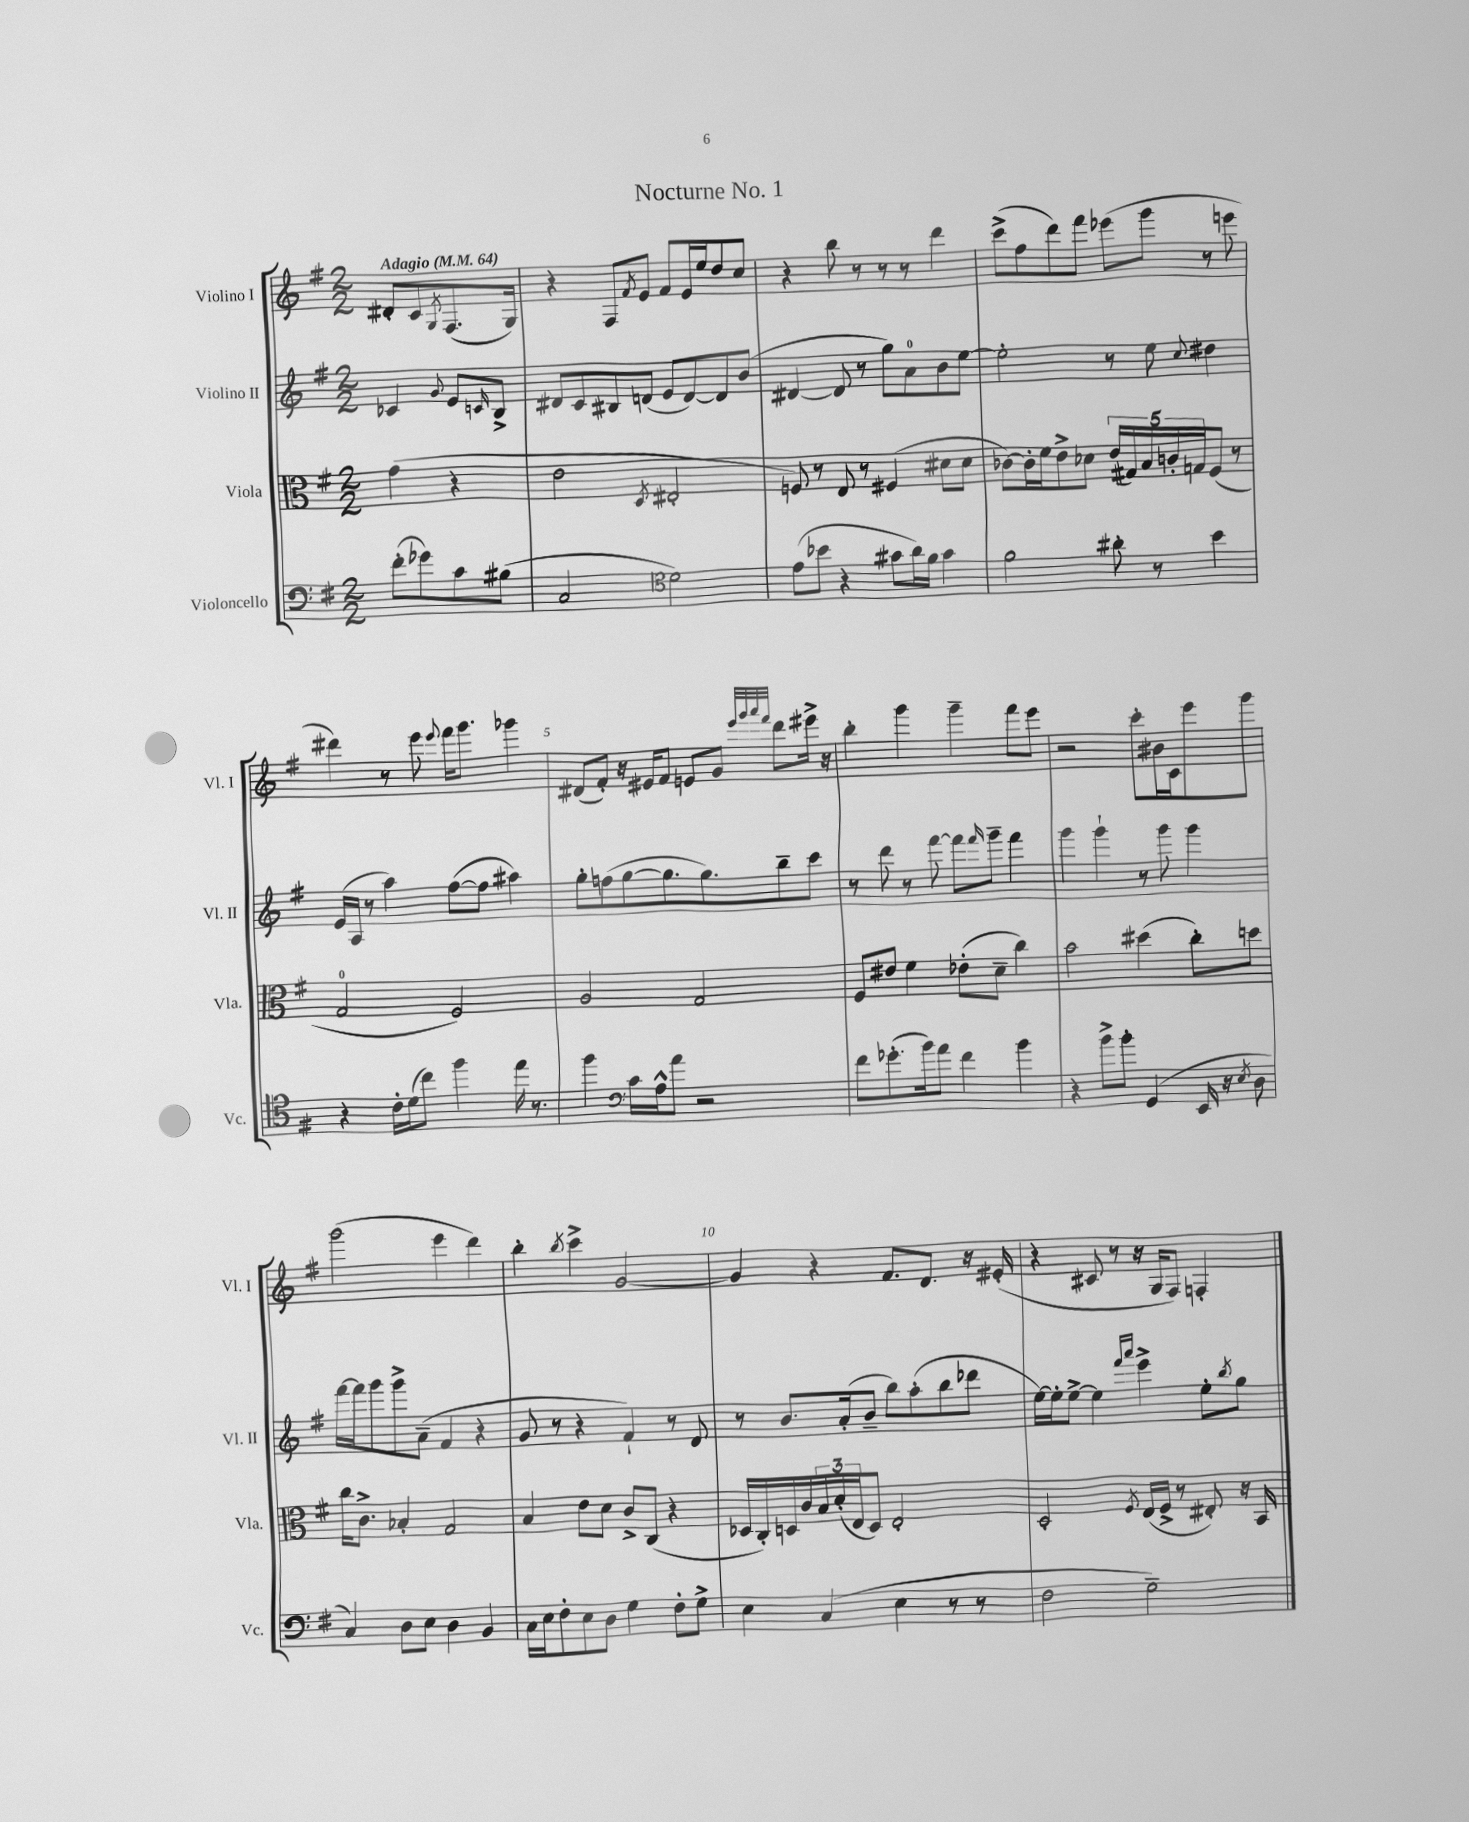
\header { title = "Nocturne No. 1" }
<<
\new StaffGroup <<
\new Staff = "s0" \with { instrumentName = "Violino I" shortInstrumentName = "Vl. I" } {
    \clef treble \key g \major \numericTimeSignature \time 2/2 \partial 2 \tempo "Adagio" 4 = 64
    dis'8-. c'8 \acciaccatura { g8 } fis8.( g16) |
    r4 fis8 \acciaccatura { fis'8 } e'8 fis'8 e'16 e''16 d''8 c''8 |
    r4 b''8 r8 r8 r8 d'''4 |
    c'''8->( fis''8 d'''8) fis'''8 ees'''8( g'''8 r8 e'''8 |
    dis'''4) r8 e'''8 \appoggiatura { e'''8 } fis'''16 g'''8. ges'''4 |
    dis'8( fis'8-.) r16 eis'16 fis'8 e'8 g'8 \grace { e'''32 g'''32 a'''32 fis'''32 } d'''8 eis'''16-> r16 |
    b''4-. g'''4 g'''4-- fis'''8 e'''8 |
    r2 c'''8-. bis'16 c'16 e'''8 g'''8 |
    g'''2( e'''4 d'''4) |
    b''4-. \acciaccatura { b''8 } c'''4-> g'2~ |
    g'4 r4 fis'8. d'8. r16 eis'16-.( |
    r4 cis'8 r8 r16 g16 fis8) f4-. \bar "|." |
}
\new Staff = "s1" \with { instrumentName = "Violino II" shortInstrumentName = "Vl. II" } {
    \clef treble \key g \major \numericTimeSignature \time 2/2 \partial 2
    ces'4 \appoggiatura { g'8 } e'8 \grace { c'16 } b8-> |
    dis'8 c'8 bis8 d'8( e'8 d'8~) d'8 b'8( |
    dis'4~ dis'8 r8 g''8) a'8-0 b'8 e''8~ |
    e''2-. r8 e''8 \appoggiatura { c''8 } dis''4 |
    e'16( a16 r8 a''4) fis''8~( fis''8 ais''4) |
    g''8-. f''8( g''8~ g''8. g''8.) b''8-- c'''8 |
    r8 d'''8 r8 fis'''8~ fis'''8 \grace { fis'''16 } g'''8-- fis'''4 |
    g'''4 g'''4-! r8 g'''8 g'''4 |
    fis'''16~ fis'''16 g'''8 g'''8-> a'8--( fis'4 r4 |
    g'8 r8 r4 fis'4-!) r8 d'8 |
    r8 b'8. a'16-.( b'8-- b''8) a''8-.( b''8 des'''8 |
    e''16~) e''16-. e''8~-> e''4 \grace { fis'''16 a'''16 } e'''4-> e''8-. \acciaccatura { b''8 } g''8 \bar "|." |
}
\new Staff = "s2" \with { instrumentName = "Viola" shortInstrumentName = "Vla." } {
    \clef alto \key g \major \numericTimeSignature \time 2/2 \partial 2
    g'4( r4 |
    e'2 \acciaccatura { d8 } eis2-. |
    f8) r8 e8 r8 fis4( dis'8 dis'8 |
    ces'8~) ces'16-. fis'16 e'8-> des'8 \tuplet 5/4 { e'16( gis16) b16 c'16-. g16 } fis8( r8 |
    g2-0 fis2) |
    a2 g2 |
    fis8 eis'8 fis'4 ees'8-.( d'8-- c''4) |
    b'2 dis''4( c''8-.) d''8 |
    c''16 c'8.-> bes4-. g2 |
    b4 e'8 d'8 c'8-> c8( r4 |
    des16 c16-.) d16 c'16 \tuplet 3/2 { b16 d'16-.( e16 } d8) e2-. |
    d2-. \acciaccatura { fis8 } e16( fis16-> r8 eis8-.) r16 b,16 \bar "|." |
}
\new Staff = "s3" \with { instrumentName = "Violoncello" shortInstrumentName = "Vc." } {
    \clef bass \key g \major \numericTimeSignature \time 2/2 \partial 2
    fis'8-.( ges'8) c'8 bis8( |
    c2 \clef tenor d'2) |
    e'8( bes'8 r4 gis'8 a'16) fis'16 gis'4 |
    fis'2 ais'8-. r8 b'4 |
    r4 c'16-. d'16( c''8) fis''4 e''16 r8. |
    fis''4 \clef bass c'16 a16-^ a'8 r2 |
    fis'8 ges'8.-.( b'16) a'8 fis'4 b'4 |
    r4 b'8-> b'8-. g,4( e,16 r16 \acciaccatura { e8 } d8 |
    c4) d8 e8 d4 b,4 |
    c16 e16 fis8-. e8 d8 g4 fis8-. g8-> |
    e4 c4( e4 r8 r8 |
    fis2 g2--) \bar "|." |
}
>>
>>
\layout { \context { \Score \override BarNumber.break-visibility = ##(#f #t #t) barNumberVisibility = #(every-nth-bar-number-visible 5) } }
